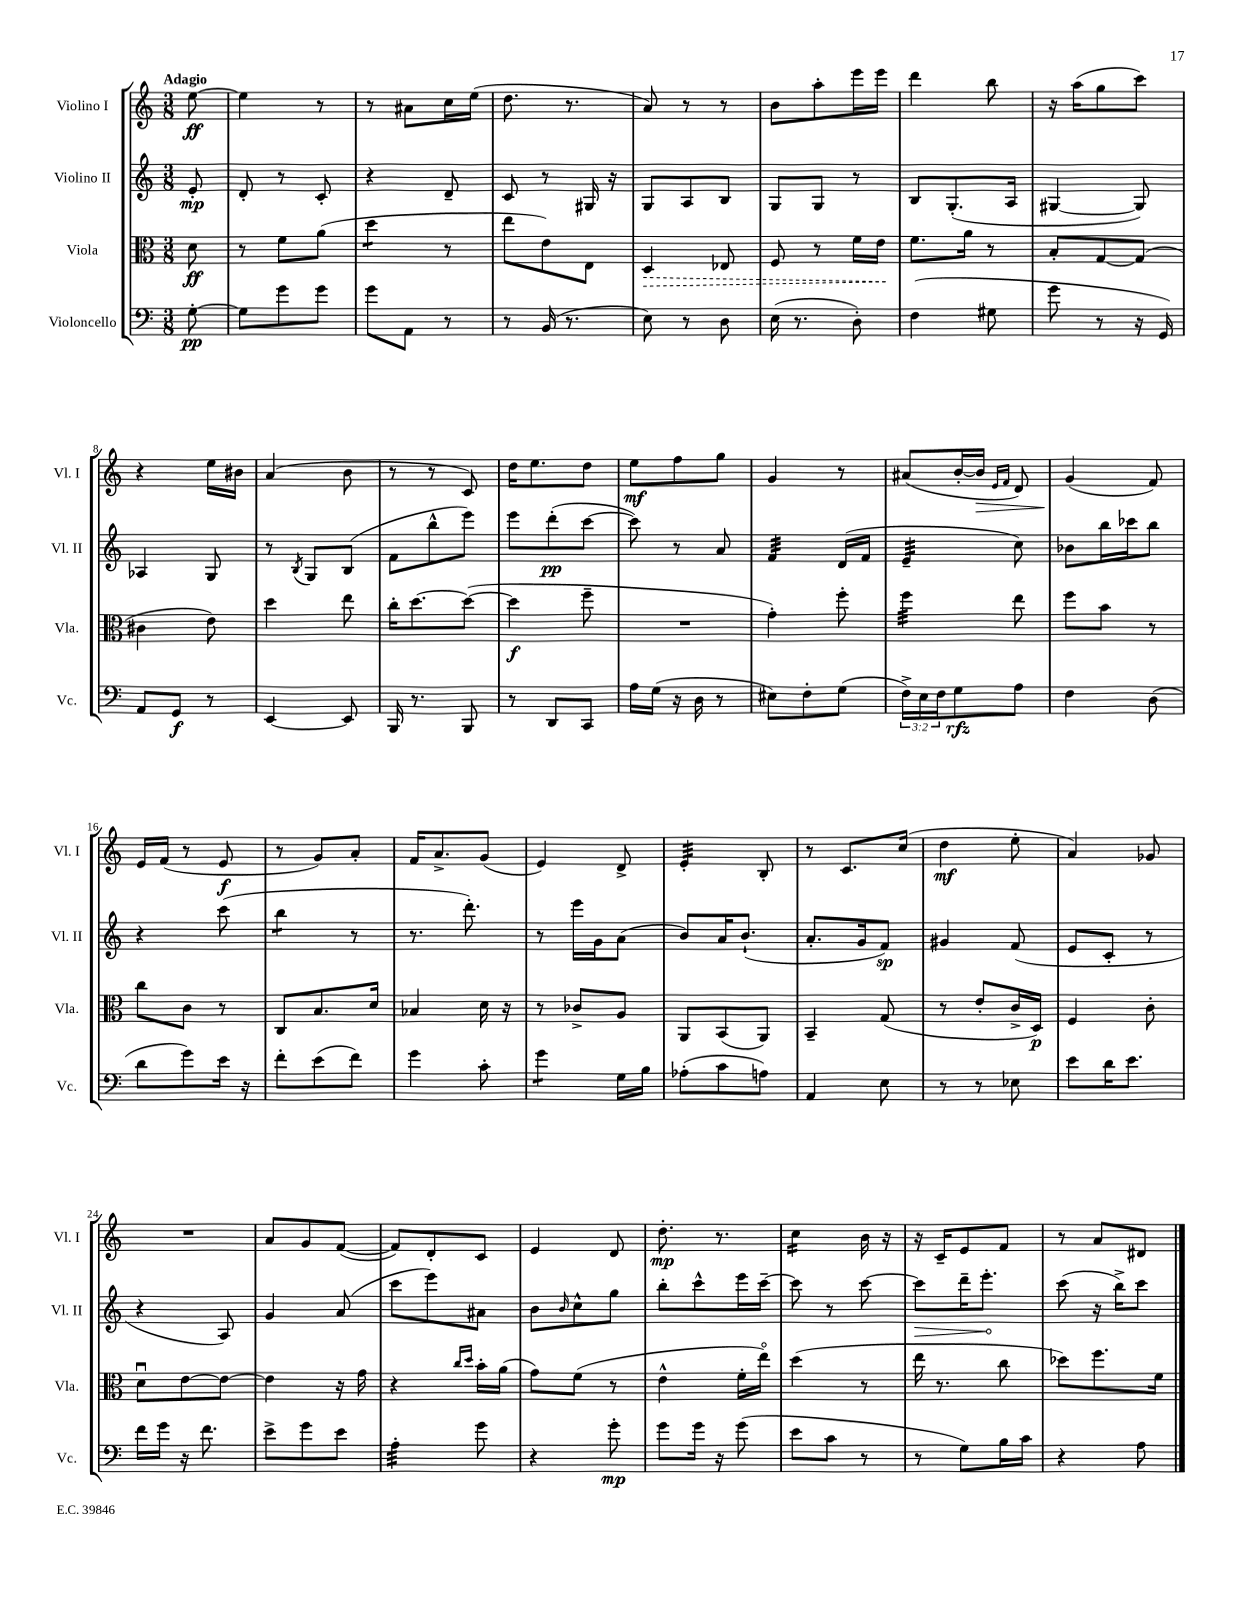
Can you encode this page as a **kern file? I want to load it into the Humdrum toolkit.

**kern	**kern	**kern	**kern
*staff4	*staff3	*staff2	*staff1
*clefF4	*clefC3	*clefG2	*clefG2
*k[]	*k[]	*k[]	*k[]
*M3/8	*M3/8	*M3/8	*M3/8
[8G'	8d	8e'	[8ee
=	=	=	=
8G]	8r	8d'	4ee]
8g	8f	8r	.
8g	(8a	8c'	8r
=	=	=	=
8g	4dd	4r	8r
8AA	.	.	8a#
8r	8r	8d~	16cc
.	.	.	(16ee
=	=	=	=
8r	8ee	8c	8.dd
(16BB	8e)	8r	.
8.r	.	.	8.r
.	8E	16G#	.
.	.	16r	.
=	=	=	=
8E)	4D	8G	8a)
8r	.	8A	8r
8D	8E-	8B	8r
=	=	=	=
(16E	8F	8G	8b
8.r	.	.	.
.	8r	8G	8aa'
8D')	16f	8r	16eee
.	16e	.	16eee
=	=	=	=
(4F	8.f	8B	4ddd
.	.	(8.G'	.
.	16a	.	.
8G#	8r	.	8bb
.	.	16A	.
=	=	=	=
8g	8B'	[4G#	16r
.	.	.	(16aa
8r	[8G	.	8gg
16r	(8G]	8G#])	8ccc)
16GG)	.	.	.
=	=	=	=
8AA	4c#	4A-	4r
8GG	.	.	.
8r	8e)	8G	16ee
.	.	.	16b#
=	=	=	=
[4EE	4dd	8r	(4a
.	.	8qB	.
.	.	8G	.
8EE]	8ee	(8B	8b
=	=	=	=
16BBB	16cc'	8f	8r
8.r	[8.dd	.	.
.	.	8bb^^	8r
8BBB	(8dd_	8eee)	8c)
=	=	=	=
8r	4dd]	8eee	16dd
.	.	.	8.ee
8DD	.	(8ddd'	.
8CC	8ff~	[8ccc	8dd
=	=	=	=
16A	4.r	8ccc])	8ee
(16G	.	.	.
16r	.	8r	8ff
16D	.	.	.
8r	.	8a	8gg
=	=	=	=
8E#)	4g')	4f	4g
8F'	.	.	.
(8G	8ff'	(16d	8r
.	.	16f	.
=	=	=	=
24F^)	4ff	4e~	(8a#
24E	.	.	.
24F	.	.	.
8G	.	.	[16b'
.	.	.	16b]
.	.	.	16qqe
.	.	.	16qqf
8A	8ee	8cc)	8d)
=	=	=	=
4F	8ff	8b-	(4g
.	8b	16bb	.
.	.	16ccc-	.
(8D	8r	8bb	8f)
=	=	=	=
8d	8cc	4r	16e
.	.	.	(16f
8g)	8c	.	8r
16e	8r	(8ccc	8e
16r	.	.	.
=	=	=	=
8f'	8C	4bb	8r
(8e	8.B	.	8g)
8f)	.	8r	8a'
.	16d	.	.
=	=	=	=
4g	4B-	8.r	16f
.	.	.	8.a^
.	.	8.ddd')	.
8c'	16d	.	(8g
.	16r	.	.
=	=	=	=
4g	8r	8r	4e)
.	8c-^	16eee	.
.	.	16g	.
16G	8A	(8a	8d^
16B	.	.	.
=	=	=	=
(8A-'	8AA	8b)	4e'
8c	(8BB	16a	.
.	.	(8.b`	.
8A)	8AA)	.	8B'
=	=	=	=
4AA	4BB~	8.a'	8r
.	.	.	8.c
.	.	16g	.
8E	(8G	8f)	.
.	.	.	(16cc
=	=	=	=
8r	8r	4g#	4dd
8r	8e'	.	.
8E-	16c^	(8f	8ee'
.	16D)	.	.
=	=	=	=
8e	4F	8e	4a)
16d	.	8c'	.
8.e	.	.	.
.	8c'	8r	8g-
=	=	=	=
16f	8du	4r	4.r
16g	.	.	.
16r	[8e	.	.
8.f	.	.	.
.	8e_	8A)	.
=	=	=	=
8e^	4e]	4g	8a
8g	.	.	8g
8e	16r	(8a	([8f
.	16g	.	.
=	=	=	=
4A'	4r	8ccc	8f])
.	.	8eee)	8d'
.	16qqcc	.	.
.	16qqdd	.	.
8g	16b'	8a#	8c
.	(16a	.	.
=	=	=	=
4r	8g)	8b	4e
.	.	16qqb	.
.	(8f	8cc^^	.
8g'	8r	8gg	8d
=	=	=	=
8g	4e^^	8bb'	8.dd'
16g	.	8ccc^^	.
16r	.	.	8.r
(8g	16f'	16eee	.
.	16eeo)	[16ccc~	.
=	=	=	=
8e	(4dd	8ccc]	4cc
8c	.	8r	.
8r	8r	[8ccc	16b
.	.	.	16r
=	=	=	=
8r	16ee	8ccc]	16r
.	8.r	.	16c~
8G)	.	16ddd~	8e
.	.	8.eee'	.
16B	8cc	.	8f
16c	.	.	.
=	=	=	=
4r	8dd-)	(8ccc	8r
.	8.ff	16r	8a
.	.	16bb^)	.
8A	.	8ccc	8d#
.	16f	.	.
==	==	==	==
*-	*-	*-	*-
